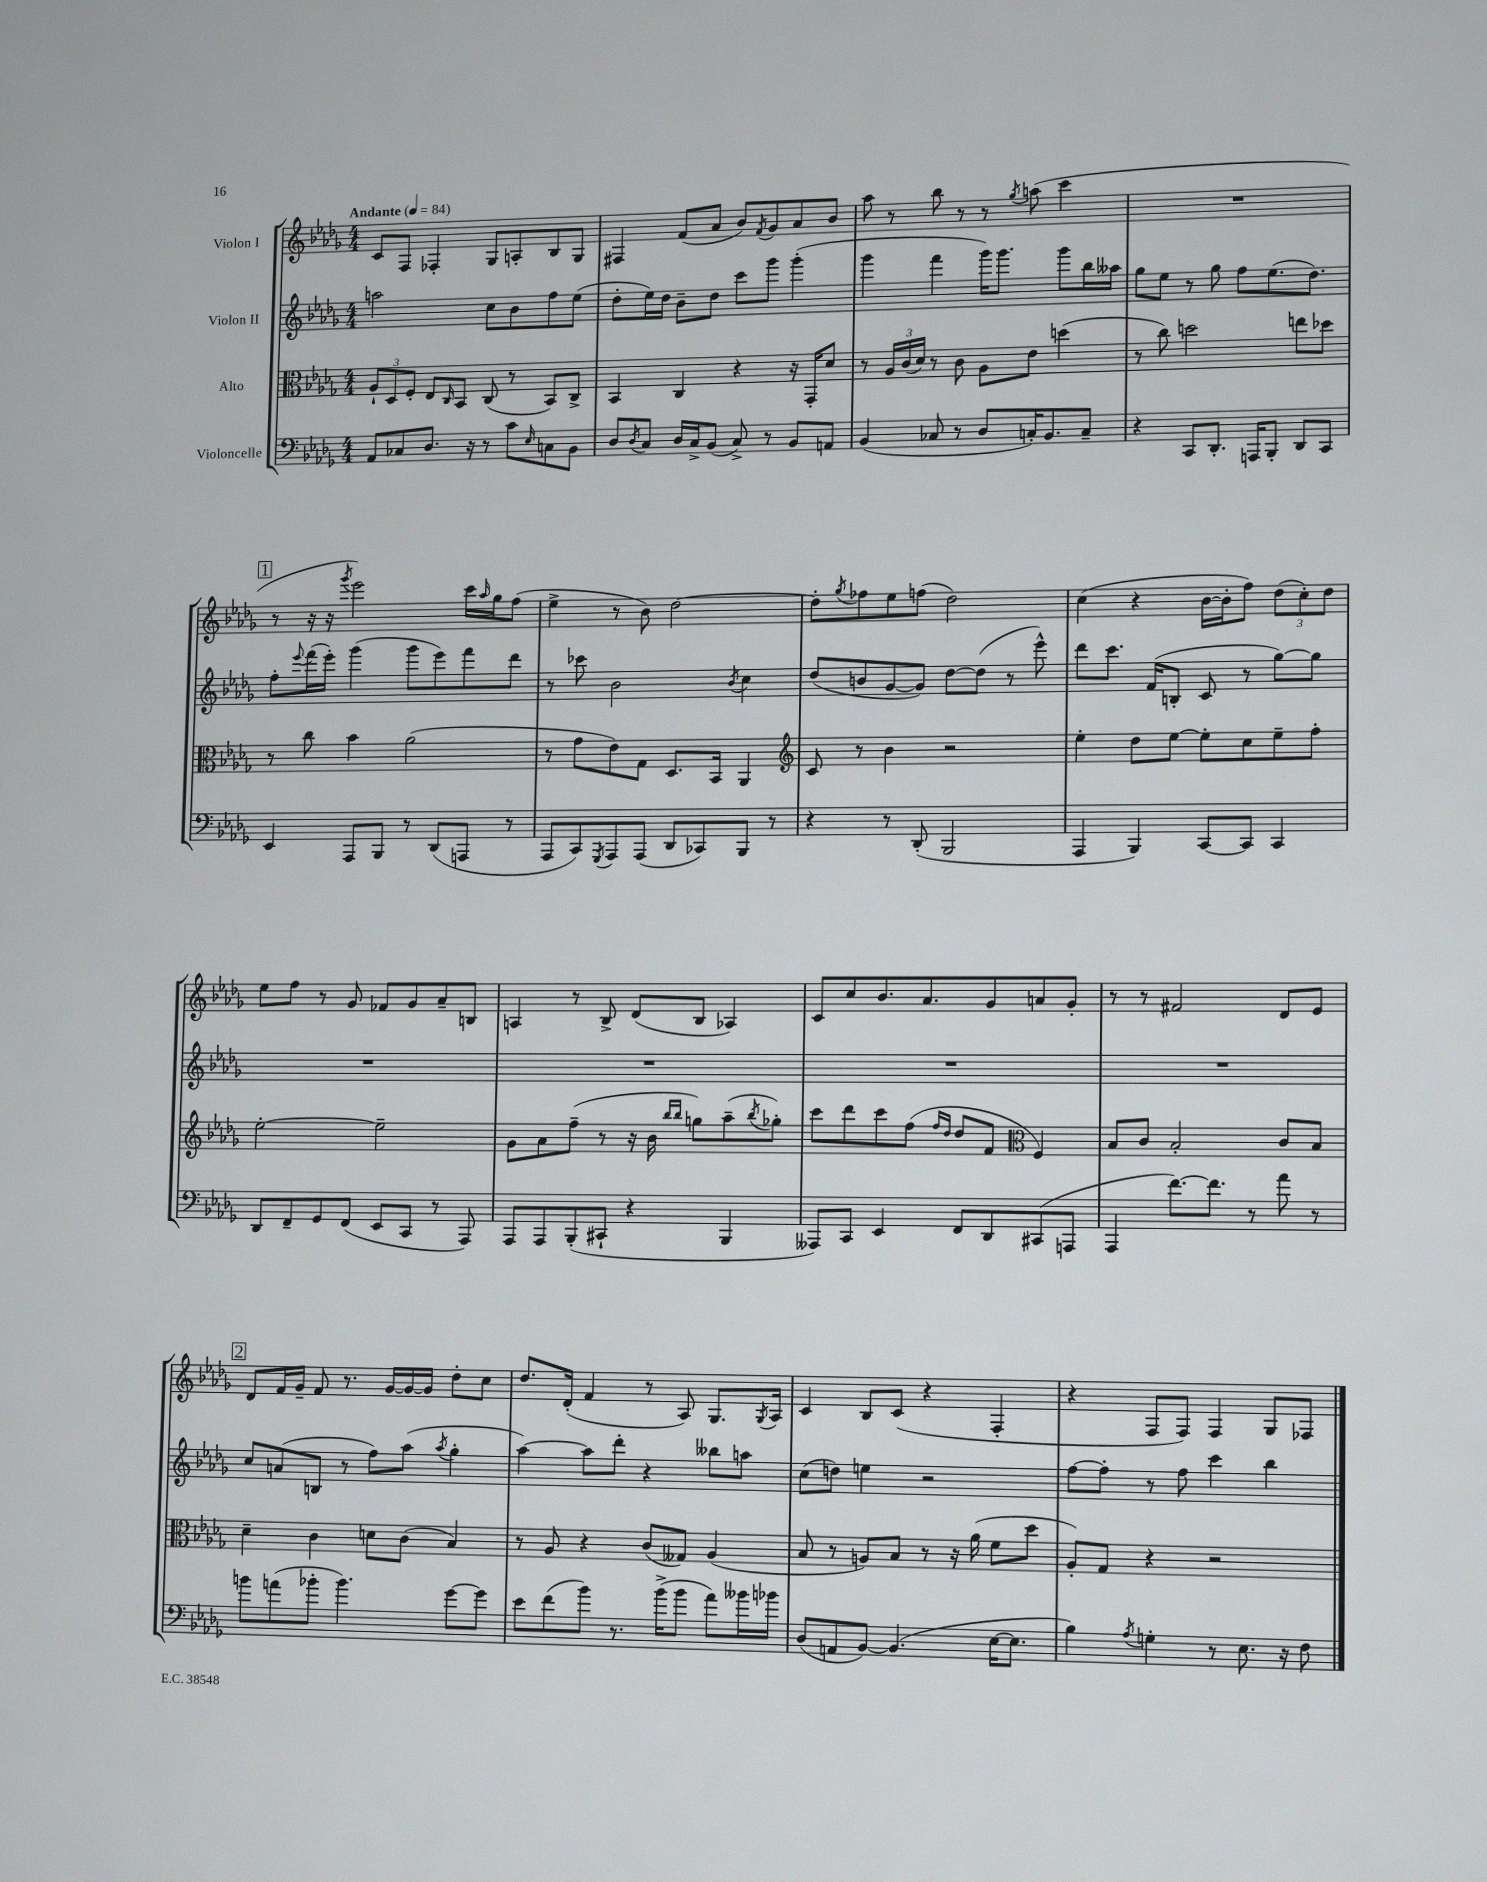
<<
\new StaffGroup <<
\new Staff = "s0" \with { instrumentName = "Violon I" } {
    \clef treble \key des \major \numericTimeSignature \time 4/4 \tempo "Andante" 4 = 84
    c'8 f8 fes4-. ges8 a8-. bes8 ges8 |
    fis4 f'8( aes'8 bes'8) \acciaccatura { f'8 } ges'8 aes'8 bes'8 |
    aes''8 r8 bes''8 r8 r8 \acciaccatura { ges''8 } a''8( c'''4 |
    R1 |
    \mark \markup { \box "1" } r8 r16 r16 \acciaccatura { ges'''8 } ees'''2) c'''16 \grace { aes''16 } ges''16 f''8( |
    ees''4-> r8 bes'8) des''2~ |
    des''8-. \acciaccatura { ges''8 } fes''8 ees''8 f''8( des''2) |
    c''4( r4 bes'16~ bes'16-. f''8) \tuplet 3/2 { des''8( c''8-.) des''8 } |
    ees''8 f''8 r8 ges'8 fes'8 ges'8 aes'8-- b8 |
    a4 r8 bes8-> des'8( bes8 aes4) |
    c'8 c''8 bes'8. aes'8. ges'8 a'8 ges'8-. |
    r8 r8 fis'2 des'8 ees'8 |
    \mark \markup { \box "2" } des'8 f'16 ges'16-- f'8 r8. ges'16~ ges'16~ ges'16 des''8-. c''8 |
    des''8. des'16-.( f'4 r8 aes8) ges8. \acciaccatura { ges8 } aes16 |
    c'4 bes8 c'8( r4 f4-. |
    r4 f8 f8) f4 ges8 fes8 \bar "|." |
}
\new Staff = "s1" \with { instrumentName = "Violon II" } {
    \clef treble \key des \major \numericTimeSignature \time 4/4
    a''2 c''8 bes'8 f''8 ees''8( |
    des''8-. ees''16) des''16 bes'8-- des''8 c'''8 ges'''8 ges'''4-.( |
    ges'''4 f'''4 ges'''16) ges'''8. ges'''8 bes''16 aeses''16 |
    ges''8 ees''8 r8 ges''8 f''8 ees''8.( des''8.) |
    \mark \markup { \box "1" } f''8-. \appoggiatura { ees'''8 } f'''16( ees'''16-.) ges'''4( ges'''8 ees'''8) f'''8 des'''8 |
    r8 ces'''8 bes'2 \acciaccatura { bes'8 } c''4 |
    des''8( b'8 ges'8~ ges'8) des''8~ des''8( r8 ees'''8-^) |
    des'''8 c'''8. f'16( b8-. c'8 r8 ges''8~) ges''8 |
    R1 |
    R1 |
    R1 |
    R1 |
    \mark \markup { \box "2" } c''8 a'8( b8 r8 f''8) aes''8( \acciaccatura { aes''8 } ges''4-. |
    aes''4~) aes''8 des'''8-. r4 beses''8 a''8 |
    c''8( d''8) e''4 r2 |
    f''8~ f''8-. r8 f''8 c'''4 bes''4 \bar "|." |
}
\new Staff = "s2" \with { instrumentName = "Alto" } {
    \clef alto \key des \major \numericTimeSignature \time 4/4
    \tuplet 3/2 { aes8-! des8 f8-. } ees8 \grace { c16 } bes,8 c8( r8 bes,8) c8-> |
    bes,4 c4 r4 r16 ges,16-. des'8 |
    r8 \tuplet 3/2 { aes16 c'16( des'16) } r8 c'8 aes8 ees'8 d''4( |
    r8 c''8) d''2 e''8 des''8 |
    \mark \markup { \box "1" } r8 c''8 bes'4 aes'2( |
    r8 ges'8 ees'8) ges8 des8. bes,16 aes,4 |
    \clef treble c'8 r8 bes'4 r2 |
    ees''4-. des''8 ees''8~ ees''8-. c''8 ees''8-- f''8-. |
    ees''2~-. ees''2-- |
    ges'8 aes'8 f''8--( r8 r16 bes'16 \grace { bes''16 bes''16 } g''8) aes''8--( \acciaccatura { bes''8 } ges''8-.) |
    c'''8 des'''8 c'''8 f''8( \grace { f''16 des''16 } des''8 f'8 \clef alto f4) |
    bes8 c'8 bes2-. c'8 bes8 |
    \mark \markup { \box "2" } des'4-- c'4 d'8 c'8( bes4) |
    r8 aes8 r4 c'8( geses8) aes4( |
    bes8 r8 a8) bes8 r8 r16 aes'16( f'8 des''8 |
    aes8-.) ges8 r4 r2 \bar "|." |
}
\new Staff = "s3" \with { instrumentName = "Violoncelle" } {
    \clef bass \key des \major \numericTimeSignature \time 4/4
    aes,8 ces8 des8. r16 r8 c'8 \grace { ees16 } c8 bes,8 |
    des8 \acciaccatura { des8 } c8 des16 c16-> bes,8( c8->) r8 bes,8 a,8 |
    bes,4( ces8 r8 des8 c16-.) bes,8. c8-- |
    r4 c,8 des,8.-. a,,16 bes,,8-. des,8 c,8 |
    \mark \markup { \box "1" } ees,4 aes,,8 bes,,8 r8 des,8( a,,8 r8 |
    aes,,8 c,8) \acciaccatura { ges,,8 } aes,,8 aes,,8( des,8 ces,8) bes,,8 r8 |
    r4 r8 des,8-.( bes,,2 |
    aes,,4 bes,,4) c,8~ c,8 c,4 |
    des,8 f,8-- ges,8 f,8( ees,8 c,8 r8 aes,,8) |
    aes,,8 aes,,8 bes,,8-.( cis,8-! r4 bes,,4 |
    aeses,,8) c,8 ees,4 f,8 des,8 cis,8( a,,8 |
    aes,,4 f'8.~) f'8. r8 aes'8 r8 |
    \mark \markup { \box "2" } b'8 a'8( bes'8-. bes'4.) ges'8~ ges'8 |
    ees'8 f'8( bes'8) r8. bes'16->( bes'8 aes'8) beses'16 bes'16 |
    des8( a,8 bes,8~) bes,4.( ees16~ ees8. |
    bes4) \acciaccatura { aes8 } g4-. r8 ees8. r16 f8 \bar "|." |
}
>>
>>
\layout { \context { \Score \remove "Bar_number_engraver" } }
